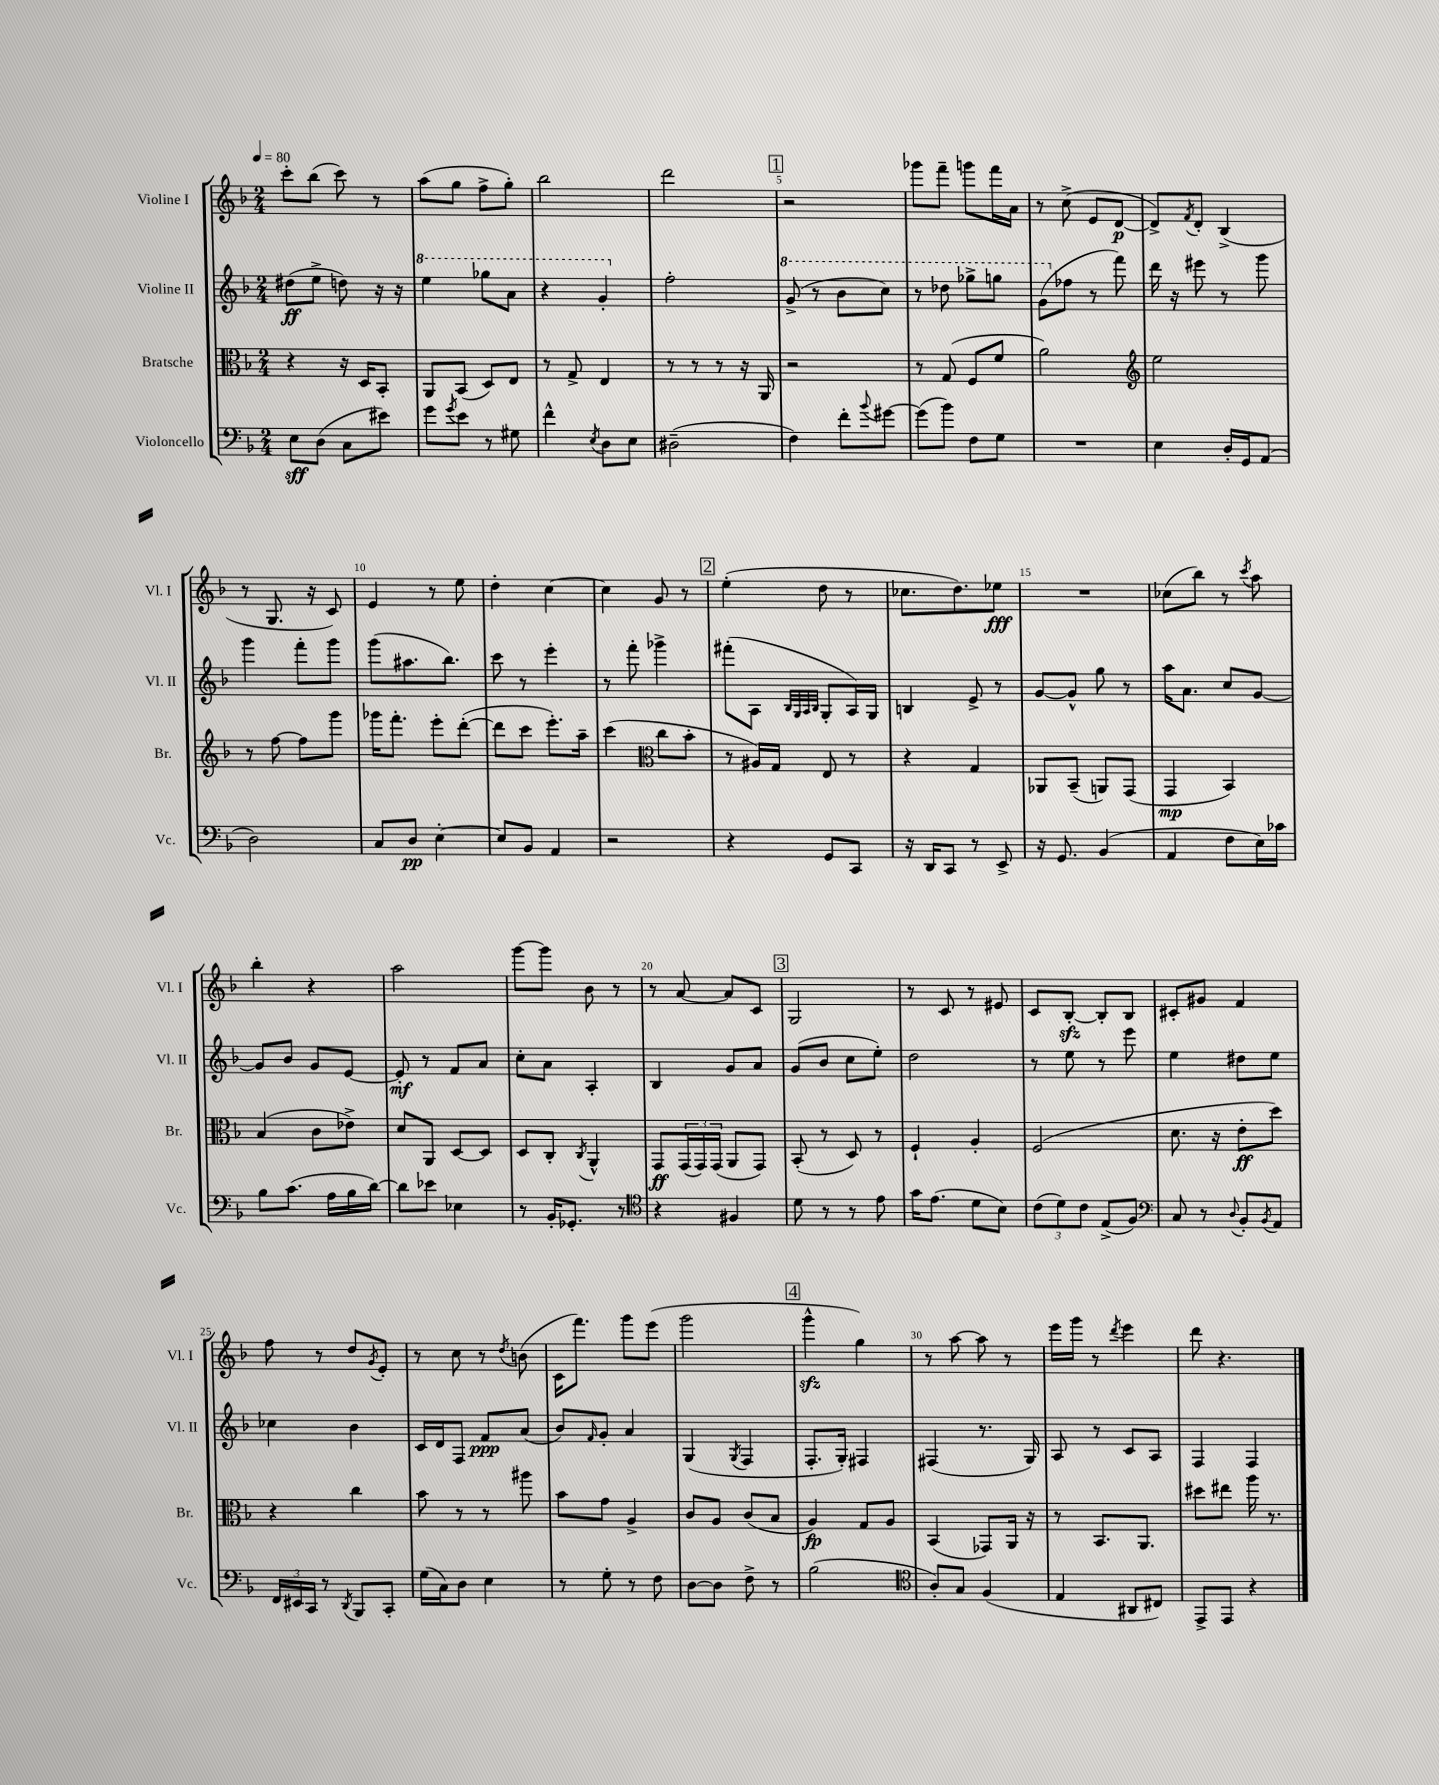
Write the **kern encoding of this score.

**kern	**dynam	**kern	**dynam	**kern	**dynam	**kern	**dynam
*part4	*part4	*part3	*part3	*part2	*part2	*part1	*part1
*staff4	*staff4	*staff3	*staff3	*staff2	*staff2	*staff1	*staff1
*I"Violoncello	*	*I"Bratsche	*	*I"Violine II	*	*I"Violine I	*
*I'Vc.	*	*I'Br.	*	*I'Vl. II	*	*I'Vl. I	*
*clefF4	*	*clefC3	*	*clefG2	*	*clefG2	*
*k[b-]	*	*k[b-]	*	*k[b-]	*	*k[b-]	*
*M2/4	*	*M2/4	*	*M2/4	*	*M2/4	*
*MM80	*	*MM80	*	*MM80	*	*MM80	*
=1	=1	=1	=1	=1	=1	=1	=1
8E\L	sff	4r	.	(8dd#X\L	ff	8ccc'\L	.
(8D\J	.	.	.	8ee^\J	.	(8bb-\J	.
8C\L	.	16r	.	8ddn\)	.	8ccc\)	.
.	.	16D/KL	.	.	.	.	.
8e#X\J)	.	8BB-'/J	.	16r	.	8r	.
.	.	.	.	16r	.	.	.
=2	=2	=2	=2	=2	=2	=2	=2
*	*	*	*	*8va	*	*	*
8g\L	.	8AA/L	.	4eee\	.	(8aa\L	.
8qg/	.	.	.	.	.	.	.
8e\J	.	(8BB-/J	.	.	.	8gg\J	.
8r	.	8D/L)	.	8ggg-X\L	.	8ff^\L	.
8G#X\	.	8E/J	.	8aa\J	.	8gg'\J)	.
=3	=3	=3	=3	=3	=3	=3	=3
4f^^\	.	8r	.	4r	.	2bb-\	.
.	.	8G^/	.	.	.	.	.
8qE/	.	.	.	.	.	.	.
8D\L	.	4E/	.	4gg'/	.	.	.
8E\J	.	.	.	.	.	.	.
=4	=4	=4	=4	=4	=4	=4	=4
*	*	*	*	*X8va	*	*	*
(2D#X~\	.	8r	.	2ff'\	.	2ddd\	.
.	.	8r	.	.	.	.	.
.	.	8r	.	.	.	.	.
.	.	16r	.	.	.	.	.
.	.	16AA/	.	.	.	.	.
!!LO:REH:place=s1:t=1
=5	=5	=5	=5	=5	=5	=5	=5
*	*	*	*	*8va	*	*	*
4F\)	.	2r	.	(8gg^/	.	2r	.
.	.	.	.	8r	.	.	.
8f'\L	.	.	.	8bb-\L	.	.	.
8qqb-/	.	.	.	.	.	.	.
[8g#X\J	.	.	.	8ccc\J)	.	.	.
=6	=6	=6	=6	=6	=6	=6	=6
(8g#\L]	.	8r	.	8r	.	8ggg-X\L	.
8b-\J)	.	(8G/	.	8ddd-X\	.	8fff~\J	.
8F\L	.	8F/L	.	8ggg-X^\L	.	8gggn\L	.
8G\J	.	8f/J	.	8gggn\J	.	16fff\L	.
.	.	.	.	.	.	16a\JJ	.
=7	=7	=7	=7	=7	=7	=7	=7
2r	.	2a\)	.	(8gg\L	.	8r	.
*	*	*	*	*X8va	*	*	*
.	.	.	.	8ff-X\J	.	(8cc^\	.
.	.	.	.	8r	.	8e/L	.
.	.	.	.	8fff\)	.	[8d/J	p
=8	=8	=8	=8	=8	=8	=8	=8
*	*	*clefG2	*	*	*	*	*
4E\	.	2ee\	.	16ddd\	.	8d^/L])	.
.	.	.	.	16r	.	.	.
.	.	.	.	.	.	8qf/	.
.	.	.	.	8eee#X\	.	8d'/J	.
16D'/LL	.	.	.	8r	.	(4B-^/	.
16GG/J	.	.	.	.	.	.	.
(8AA/J	.	.	.	8ggg\	.	.	.
!!LO:LB:g=z
=9	=9	=9	=9	=9	=9	=9	=9
2D\)	.	8r	.	4ggg\	.	8r	.
.	.	[8ff\	.	.	.	8.G/	.
.	.	8ff\L]	.	8fff'\L	.	.	.
.	.	.	.	.	.	16r	.
.	.	8ggg\J	.	8ggg\J	.	8c/)	.
=10	=10	=10	=10	=10	=10	=10	=10
8C/L	.	16ggg-X\KL	.	(8ggg\L	.	4e/	.
.	.	8.fff'\J	.	.	.	.	.
8D/J	pp	.	.	8.aa#X\	.	.	.
[4E'\	.	8eee'\L	.	.	.	8r	.
.	.	.	.	8.bb-\J)	.	.	.
.	.	([8ddd'\J	.	.	.	8ee\	.
=11	=11	=11	=11	=11	=11	=11	=11
8E/L]	.	8ddd\L]	.	8ccc\	.	4dd'\	.
8BB-/J	.	8ccc\J	.	8r	.	.	.
4AA/	.	8.eee'\L)	.	4eee'\	.	[4cc\	.
.	.	16aa~\Jk	.	.	.	.	.
=12	=12	=12	=12	=12	=12	=12	=12
2r	.	(4ccc\	.	8r	.	4cc\]	.
.	.	.	.	8fff'\	.	.	.
*	*	*clefC3	*	*	*	*	*
.	.	8cc\L	.	4ggg-X^\	.	8g/	.
.	.	8b-'\J	.	.	.	8r	.
!!LO:REH:place=s1:t=2
=13	=13	=13	=13	=13	=13	=13	=13
4r	.	8r	.	(8fff#X'\L	.	(4ee'\	.
.	.	16A#X/LL)	.	8A\J	.	.	.
.	.	16G/JJ	.	.	.	.	.
.	.	.	.	32qqB-/LLL	.	.	.
.	.	.	.	32qqG/	.	.	.
.	.	.	.	32qqA/	.	.	.
.	.	.	.	32qqB-/JJJ	.	.	.
8GG/L	.	8E/	.	8G'/L	.	8dd\	.
8CC/J	.	8r	.	16A/L)	.	8r	.
.	.	.	.	16G/JJ	.	.	.
=14	=14	=14	=14	=14	=14	=14	=14
16r	.	4r	.	4Bn/	.	8.cc-X\L	.
16DD/KL	.	.	.	.	.	.	.
8CC/J	.	.	.	.	.	.	.
.	.	.	.	.	.	8.dd\)	.
8r	.	4G/	.	8e^/	.	.	.
8EE^/	.	.	.	8r	.	8ee-X\J	fff
=15	=15	=15	=15	=15	=15	=15	=15
16r	.	8AA-X/L	.	[8g/L	.	2r	.
8.GG/	.	.	.	.	.	.	.
.	.	(8BB-~/J	.	8g^^/J]	.	.	.
(4BB-/	.	8AAn/L)	.	8gg\	.	.	.
.	.	(8GG/J	.	8r	.	.	.
=16	=16	=16	=16	=16	=16	=16	=16
4AA/	.	4GG/	mp	16aa\KL	.	(8cc-X\L	.
.	.	.	.	8.a\J	.	.	.
.	.	.	.	.	.	8bb-\J)	.
8F\L	.	4BB-/)	.	8cc/L	.	8r	.
.	.	.	.	.	.	8qccc/	.
16E\L)	.	.	.	[8g/J	.	8aa\	.
16c-X\JJ	.	.	.	.	.	.	.
!!LO:LB:g=z
=17	=17	=17	=17	=17	=17	=17	=17
8B-\L	.	(4B-/	.	8g/L]	.	4bb-'\	.
(8.c\J	.	.	.	8b-/J	.	.	.
.	.	8c\L	.	8g/L	.	4r	.
16A\LL	.	.	.	.	.	.	.
16B-\	.	8e-X^\J)	.	[8e/J	.	.	.
[16d\JJ)	.	.	.	.	.	.	.
=18	=18	=18	=18	=18	=18	=18	=18
8d\L]	.	8d/L	.	8e'/]	mf	2aa\	.
8e-X\J	.	8AA/J	.	8r	.	.	.
4E-X\	.	[8D/L	.	8f/L	.	.	.
.	.	8D/J]	.	8a/J	.	.	.
=19	=19	=19	=19	=19	=19	=19	=19
8r	.	8D/L	.	8cc'\L	.	[8ggg\L	.
16BB-'/KL	.	8C'/J	.	8a\J	.	8ggg\J]	.
8.GG-X'/J	.	.	.	.	.	.	.
.	.	8qC/	.	.	.	.	.
.	.	4AA^^/	.	4A'/	.	8b-\	.
8r	.	.	.	.	.	8r	.
=20	=20	=20	=20	=20	=20	=20	=20
*clefC4	*	*	*	*	*	*	*
4r	.	8GG/L	ff	4B-/	.	8r	.
.	.	(24GG/L	.	.	.	[8a/	.
.	.	24GG/)	.	.	.	.	.
.	.	(24GG/JJ	.	.	.	.	.
4F#X/	.	8AA/L	.	8g/L	.	8a/L]	.
.	.	8GG/J)	.	8a/J	.	8c/J	.
!!LO:REH:place=s1:t=3
=21	=21	=21	=21	=21	=21	=21	=21
8d\	.	(8BB-'/	.	(8g/L	.	2G/	.
8r	.	8r	.	8b-/J	.	.	.
8r	.	8D/)	.	8cc\L	.	.	.
8e\	.	8r	.	8ee'\J)	.	.	.
=22	=22	=22	=22	=22	=22	=22	=22
16g\KL	.	4F`/	.	2dd\	.	8r	.
(8.e\J	.	.	.	.	.	.	.
.	.	.	.	.	.	8c/	.
8d\L	.	4A'/	.	.	.	8r	.
8B-\J)	.	.	.	.	.	8e#X/	.
=23	=23	=23	=23	=23	=23	=23	=23
(12c\L	.	(2F/	.	8r	.	8c/L	.
12d\)	.	.	.	.	.	.	.
.	.	.	.	8ee\	.	[8B-zz'/J	.
12c\J	.	.	.	.	.	.	.
(8E^/L	.	.	.	8r	.	8B-'/L]	.
8F/J)	.	.	.	8eee\	.	8B-/J	.
=24	=24	=24	=24	=24	=24	=24	=24
*clefF4	*	*	*	*	*	*	*
8C/	.	8.d\	.	4ee\	.	8c#X'/L	.
8r	.	.	.	.	.	8g#X/J	.
.	.	16r	.	.	.	.	.
8qqD/	.	.	.	.	.	.	.
8BB-'/L	.	8e'\L	ff	8dd#X\L	.	4f/	.
8qBB-/	.	.	.	.	.	.	.
8AA/J	.	8dd\J)	.	8ee\J	.	.	.
!!LO:LB:g=z
=25	=25	=25	=25	=25	=25	=25	=25
24FF/LL	.	4r	.	4cc-X\	.	8ff\	.
24EE#X/	.	.	.	.	.	.	.
24CC/JJ	.	.	.	.	.	.	.
8r	.	.	.	.	.	8r	.
8qDD/	.	.	.	.	.	.	.
8BBB-/L	.	4cc\	.	4b-\	.	8dd/L	.
.	.	.	.	.	.	8qg/	.
8CC'/J	.	.	.	.	.	8e'/J	.
=26	=26	=26	=26	=26	=26	=26	=26
(16G\LL	.	8b-\	.	16c/LL	.	8r	.
16C\J)	.	.	.	16d/J	.	.	.
8D\J	.	8r	.	8F/J	.	8cc\	.
4E\	.	8r	.	8f/L	ppp	8r	.
.	.	.	.	.	.	8qdd/	.
.	.	8aa#X\	.	(8a/J	.	(8bn\	.
=27	=27	=27	=27	=27	=27	=27	=27
8r	.	8b-\L	.	8b-/L)	.	16c\KL	.
.	.	.	.	.	.	8.fff\J)	.
.	.	.	.	16qqf/	.	.	.
8G'\	.	8g\J	.	8g'/J	.	.	.
8r	.	4A^/	.	4a/	.	8ggg\L	.
8F\	.	.	.	.	.	(8eee\J	.
=28	=28	=28	=28	=28	=28	=28	=28
[8D\L	.	8c/L	.	(4G/	.	2ggg\	.
8D\J]	.	8A/J	.	.	.	.	.
.	.	.	.	8qG/	.	.	.
8F^\	.	(8c/L	.	4F/	.	.	.
8r	.	8B-/J	.	.	.	.	.
!!LO:REH:place=s1:t=4
=29	=29	=29	=29	=29	=29	=29	=29
(2B-\	.	4A/)	fp	8.F'/L	.	4gggzz^^\	.
.	.	.	.	16G'/Jk)	.	.	.
.	.	8G/L	.	4F#X/	.	4gg\)	.
.	.	8A/J	.	.	.	.	.
=30	=30	=30	=30	=30	=30	=30	=30
*clefC4	*	*	*	*	*	*	*
8A'/L)	.	(4BB-/	.	(4F#X/	.	8r	.
8G/J	.	.	.	.	.	[8aa\	.
(4F/	.	8GG-X/L)	.	8.r	.	8aa\]	.
.	.	16AA/Jk	.	.	.	8r	.
.	.	16r	.	16G/)	.	.	.
=31	=31	=31	=31	=31	=31	=31	=31
4E/	.	8r	.	8A/	.	16eee\LL	.
.	.	.	.	.	.	16ggg\JJ	.
.	.	8.BB-/L	.	8r	.	8r	.
.	.	.	.	.	.	8qddd/	.
8AA#X/L	.	.	.	8c/L	.	4eee\	.
.	.	8.AA/J	.	.	.	.	.
8C#X/J)	.	.	.	8A/J	.	.	.
=32	=32	=32	=32	=32	=32	=32	=32
8EE^/L	.	8dd#X\L	.	4F/	.	8ddd\	.
8EE/J	.	8ee#X\J	.	.	.	4.r	.
4r	.	16aa\	.	4F/	.	.	.
.	.	8.r	.	.	.	.	.
==	==	==	==	==	==	==	==
*-	*-	*-	*-	*-	*-	*-	*-
